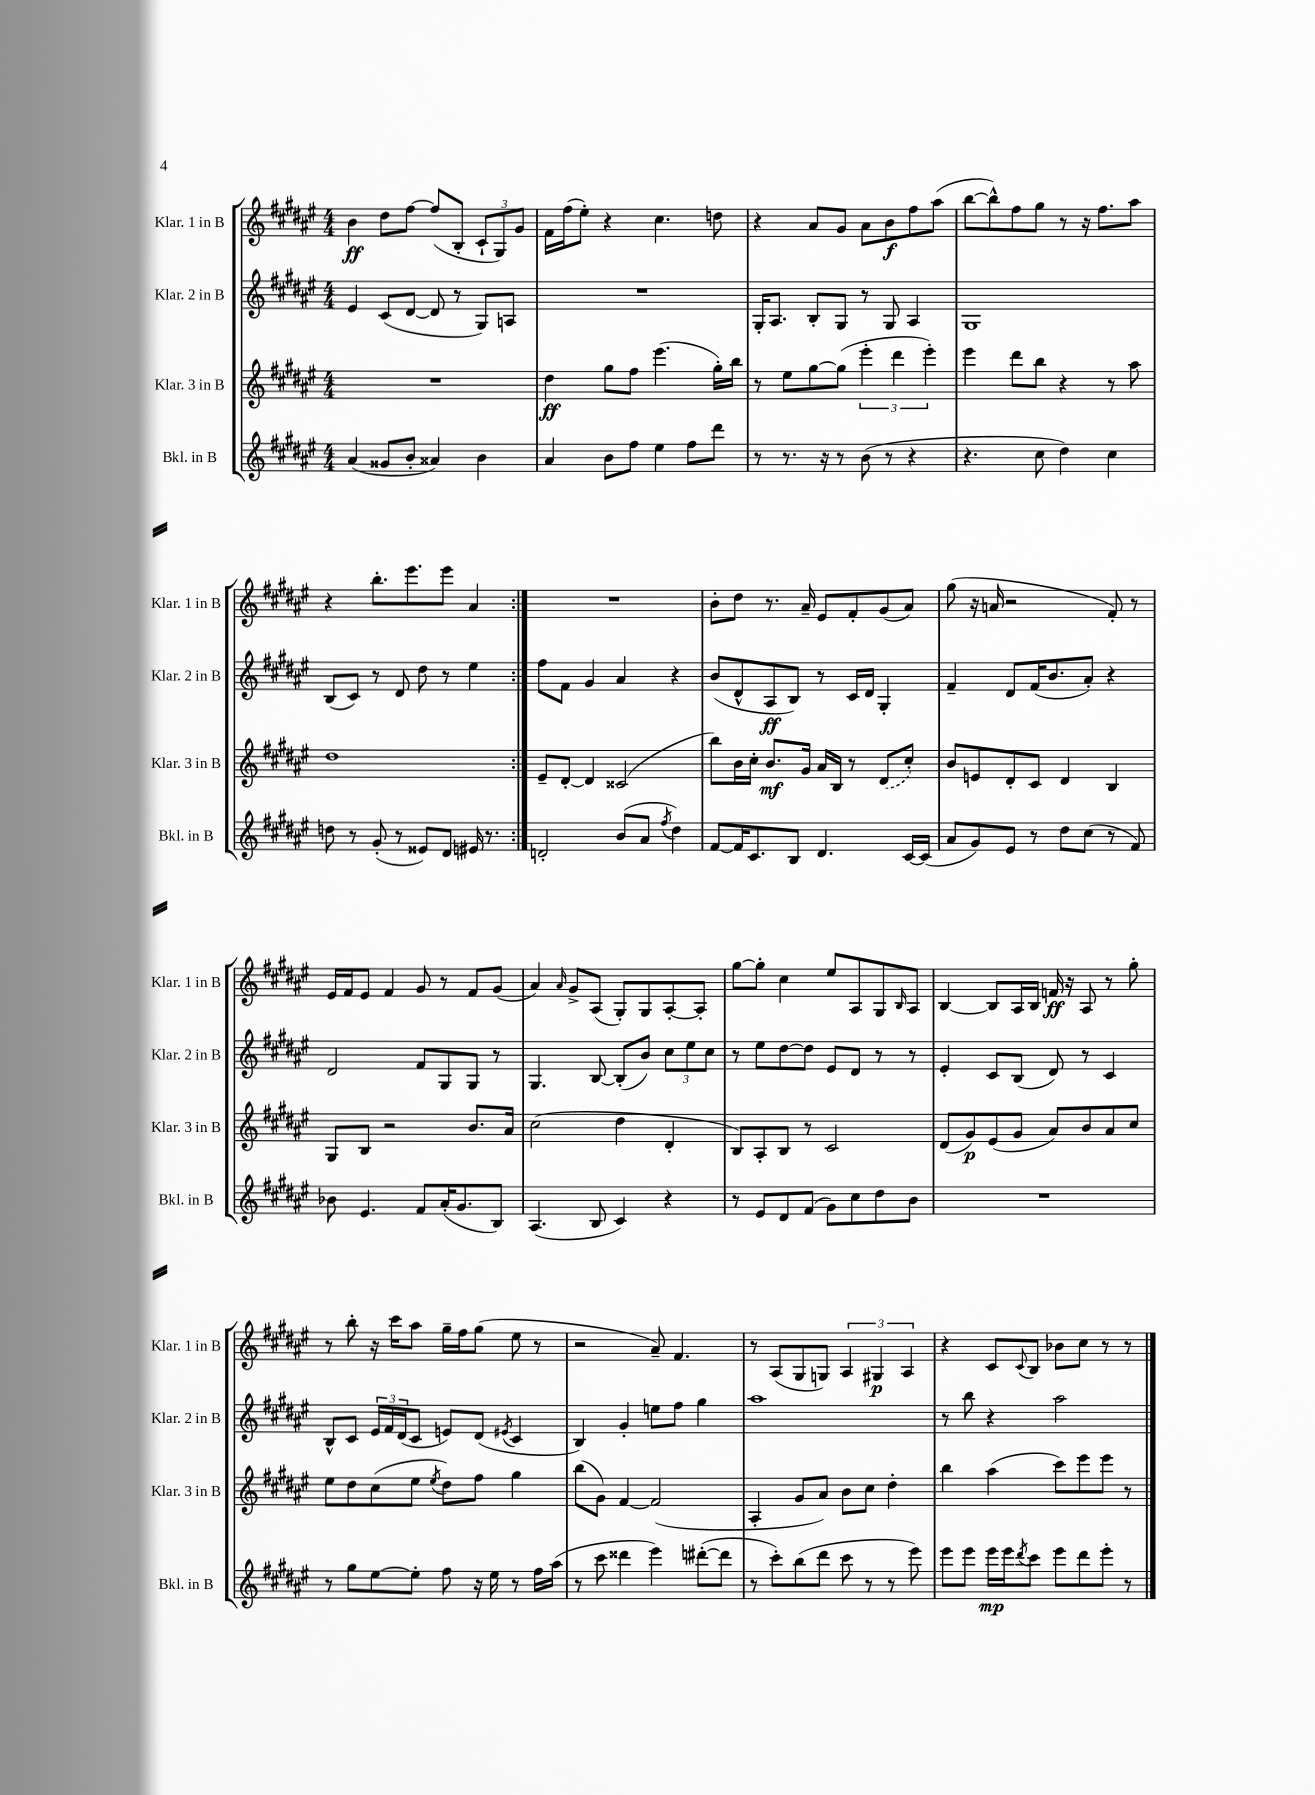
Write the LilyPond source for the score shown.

<<
\new StaffGroup <<
\new Staff = "s0" \with { instrumentName = "Klar. 1 in B" shortInstrumentName = "Klar. 1 in B" } {
    \clef treble \key fis \major \numericTimeSignature \time 4/4
    \repeat volta 2 { b'4\ff dis''8 fis''8~ fis''8( b8-. \tuplet 3/2 { cis'8-! gis8) gis'8 } |
    fis'16 fis''16( eis''8-.) r4 cis''4. d''8 |
    r4 ais'8 gis'8 ais'8 b'8\f fis''8 ais''8( |
    b''8~ b''8-^) fis''8 gis''8 r8 r16 fis''8. ais''8 |
    r4 b''8.-. eis'''8. eis'''8 ais'4 | }
    R1 |
    b'8-. dis''8 r8. ais'16-- eis'8 fis'8-. gis'8( ais'8) |
    gis''8( r16 a'16 r2 fis'8-.) r8 |
    eis'16 fis'16 eis'8 fis'4 gis'8 r8 fis'8 gis'8( |
    ais'4) \grace { ais'16 } gis'8-> ais8( gis8-.) gis8 ais8~-. ais8-. |
    gis''8~ gis''8-. cis''4 eis''8 ais8 gis8 \grace { b16 } ais8 |
    b4~ b8 ais16 b16 f'16\ff r16 ais8 r8 gis''8-. |
    r8 b''8-. r16 cis'''16 ais''8 gis''16-- fis''16 gis''8( eis''8 r8 |
    r2 ais'8--) fis'4. |
    r8 ais8( gis8 g8) \tuplet 3/2 { ais4 gis4\p ais4 } |
    r4 cis'8 \appoggiatura { cis'8 } b8 bes'8 cis''8 r8 r8 \bar "|." |
}
\new Staff = "s1" \with { instrumentName = "Klar. 2 in B" shortInstrumentName = "Klar. 2 in B" } {
    \clef treble \key fis \major \numericTimeSignature \time 4/4
    \repeat volta 2 { eis'4 cis'8( dis'8~ dis'8 r8 gis8) a8 |
    R1 |
    gis16-. ais8. b8-. gis8 r8 gis8 ais4 |
    gis1 |
    b8( cis'8) r8 dis'8 dis''8 r8 eis''4 | }
    fis''8 fis'8 gis'4 ais'4 r4 |
    b'8( dis'8-^ ais8\ff b8) r8 cis'16 dis'16 gis4-. |
    fis'4-- dis'8 fis'16( b'8. ais'8-.) r4 |
    dis'2 fis'8 gis8 gis8 r8 |
    gis4. b8~ b8-.( b'8) \tuplet 3/2 { cis''8 eis''8 cis''8 } |
    r8 eis''8 dis''8~ dis''8 eis'8 dis'8 r8 r8 |
    eis'4-. cis'8 b8( dis'8) r8 cis'4 |
    b8-^ cis'8 \tuplet 3/2 { eis'16 fis'16 dis'16( } cis'8 e'8) dis'8( \acciaccatura { eis'8 } cis'4 |
    b4) gis'4-. e''8 fis''8 gis''4 |
    ais''1 |
    r8 b''8 r4 ais''2 \bar "|." |
}
\new Staff = "s2" \with { instrumentName = "Klar. 3 in B" shortInstrumentName = "Klar. 3 in B" } {
    \clef treble \key fis \major \numericTimeSignature \time 4/4
    \repeat volta 2 { R1 |
    dis''4\ff gis''8 fis''8 eis'''4.( gis''16-.) b''16 |
    r8 eis''8 gis''8~ gis''8( \tuplet 3/2 { eis'''4-. dis'''4 eis'''4-.) } |
    eis'''4 dis'''8 b''8 r4 r8 ais''8 |
    dis''1 | }
    eis'8-- dis'8~-. dis'4 cisis'2( |
    b''8) b'16 cis''16-. b'8.\mf gis'16 ais'16 b16 r8 \once \slurDashed dis'8( cis''8-.) |
    b'8 e'8 dis'8-. cis'8 dis'4 b4 |
    gis8 b8 r2 b'8. ais'16 |
    cis''2( dis''4 dis'4-. |
    b8) ais8-. b8 r8 cis'2 |
    dis'8( gis'8\p) eis'8( gis'8 ais'8) b'8 ais'8 cis''8 |
    eis''8 dis''8 cis''8( eis''8 \acciaccatura { eis''8 } dis''8) fis''8 gis''4 |
    b''8( gis'8) fis'4~ fis'2( |
    ais4-. gis'8 ais'8) b'8 cis''8 dis''4-. |
    b''4 ais''4( cis'''8) eis'''8 eis'''8 r8 \bar "|." |
}
\new Staff = "s3" \with { instrumentName = "Bkl. in B" shortInstrumentName = "Bkl. in B" } {
    \clef treble \key fis \major \numericTimeSignature \time 4/4
    \repeat volta 2 { ais'4( gisis'8 b'8-. aisis'4) b'4 |
    ais'4 b'8 fis''8 eis''4 fis''8 dis'''8 |
    r8 r8. r16 r8 b'8( r8 r4 |
    r4. cis''8 dis''4) cis''4 |
    d''8 r8 gis'8-.( r8 eisis'8) dis'8 eis'16 r8. | }
    d'2-. b'8( ais'8 \acciaccatura { fis''8 } dis''4) |
    fis'8~ fis'16 cis'8. b8 dis'4. cis'16~ cis'16( |
    ais'8 gis'8) eis'8 r8 dis''8 cis''8( r8 fis'8) |
    bes'8 eis'4. fis'8 ais'16-.( gis'8. b8) |
    ais4.( b8 cis'4) r4 |
    r8 eis'8 dis'8 fis'8( gis'8) cis''8 dis''8 b'8 |
    R1 |
    r8 gis''8 eis''8~ eis''8-. fis''8 r16 eis''16 r8 fis''16 ais''16( |
    r8 cis'''8 disis'''4 eis'''4) dis'''8~-.( dis'''8 |
    r8 cis'''8-.) b''8( dis'''8 cis'''8 r8 r8 eis'''8) |
    eis'''8 eis'''8 eis'''16\mp eis'''16 \acciaccatura { dis'''8 } cis'''8 eis'''8 dis'''8 eis'''8-. r8 \bar "|." |
}
>>
>>
\layout { \context { \Score \remove "Bar_number_engraver" } }
